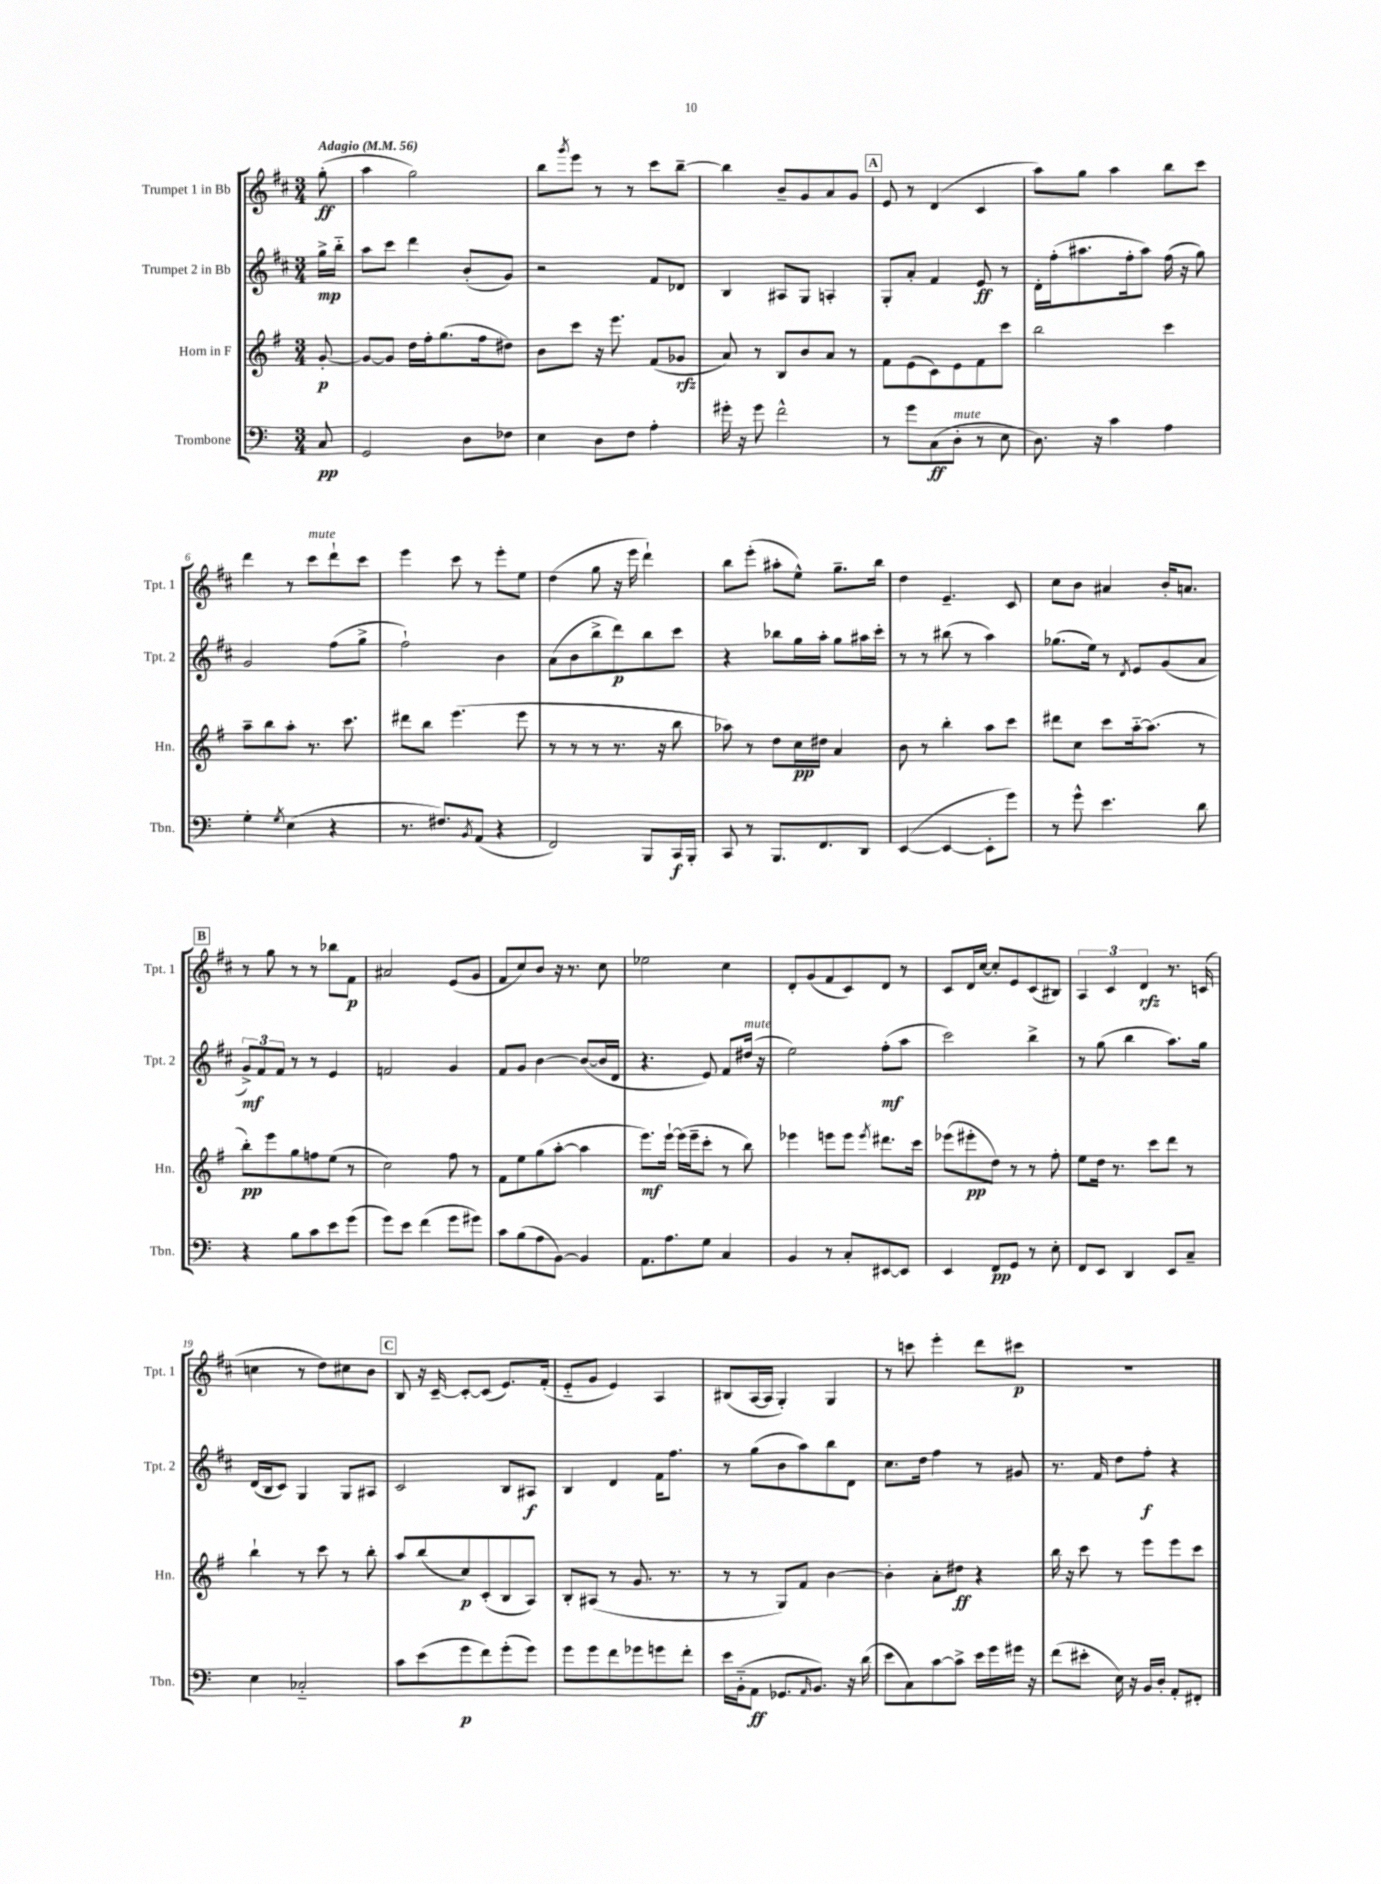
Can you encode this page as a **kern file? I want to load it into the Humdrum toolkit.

**kern	**kern	**kern	**kern
*staff4	*staff3	*staff2	*staff1
*clefF4	*clefG2	*clefG2	*clefG2
*k[]	*k[f#]	*k[f#c#]	*k[f#c#]
*M3/4	*M3/4	*M3/4	*M3/4
*MM56	*MM56	*MM56	*MM56
8C/	[8g'/	16gg^\LL	(8gg'\
.	.	16bb'~\JJ	.
=	=	=	=
2GG/	8g/_L	8aa\L	4aa\
.	8g/]J	8ccc#\J	.
.	16dd\LL	4ddd\	2gg\)
.	16ff#'\J	.	.
.	(8.gg\	.	.
8D\L	.	(8b'/L	.
.	16ff#\k	.	.
8F-\J	8dd#\J)	8g/J)	.
=	=	=	=
4E\	8b\L	2r	8bb\L
.	.	.	8qggg/
.	8ccc\J	.	8eee\J
8D\L	16r	.	8r
.	8.eee\	.	.
8F\J	.	.	8r
4A'\	(8f#/L	8f#/L	8ccc#\L
.	8g-/J	8d-/J	[8bb~\J
=	=	=	=
16g#'\	8a/)	4B/	4bb\]
16r	.	.	.
8g#\	8r	.	.
2f^^\	8B/L	8A#/L	8b~/L
.	8b/	8G/J	8g/
.	8a/J	4A'/	8a/
.	8r	.	8g/J
=	=	=	=
8r	8f#\L	8G'/L	8e/
8g\L	(8e\	8a'/J	8r
(8C\	8c\)	4f#/	(4d/
8D'\J	8e\	.	.
8r	8f#\	8e/	4c#/
8E\	8ccc\J	8r	.
=	=	=	=
8.D\)	2bb\	16d'\LL	8aa\L)
.	.	(16ff#'\J	.
.	.	8.aa#\	8gg\J
16r	.	.	.
4c\	.	.	4aa\
.	.	16ff#'\k	.
.	.	8aa#\J)	.
4A\	4ccc\	(16ff#\	8bb\L
.	.	16r	.
.	.	8gg\)	8ccc#\J
=	=	=	=
4G'\	8aa~\L	2g/	4ddd\
.	8bb\	.	.
8qG/	.	.	.
(4E\	8aa'\J	.	8r
.	8.r	.	8ccc#\L
4r	.	(8ff#\L	8ddd`\
.	8.ccc\	.	.
.	.	8gg^\J	8ccc#\J
=	=	=	=
8.r	8ddd#\L	2ff#`\)	4eee\
.	8bb\J	.	.
8.F#/L)	.	.	.
.	(4.eee\	.	8ccc#\
8qBB/	.	.	.
(8AA/J	.	.	8r
4r	.	4b\	8eee'\L
.	8eee\	.	8ee\J
=	=	=	=
2FF/)	8r	(8a\L	(4dd\
.	8r	8b\	.
.	8r	8bb^\	8gg\
.	8.r	8ddd\)	16r
.	.	.	16eee\
8BBB/L	.	8bb\	4ddd`\)
.	16r	.	.
16CC/L	8bb\	8ccc#\J	.
16BBB'/JJ	.	.	.
=	=	=	=
8CC/	8aa-\)	4r	8bb\L
8r	8r	.	(8eee'\J
8.BBB/L	8dd\L	8bb-\L	8aa#'\L
.	16cc\L	16gg\L	8ee^^\J)
8.FF/	16dd#\JJ	16aa'\JJ	.
.	4a/	8gg\L	8.gg~\L
8DD/J	.	16aa#\L	.
.	.	16ccc#'\JJ	16bb\Jk
=	=	=	=
([4EE/	8b\	8r	4dd\
.	8r	8r	.
4EE/_	4bb'\	(8bb#\	4.e~/
.	.	8r	.
8EE'\]L	8aa\L	4aa\)	.
8g\J)	8ccc\J	.	8c#/
=	=	=	=
8r	8ddd#\L	(8.gg-\L	8cc#\L
8g^^\	8cc\J	.	8b\J
.	.	16ee\Jk)	.
4.e\	8ccc\L	8r	4a#/
.	.	8qd/	.
.	[16aa'~\k	8e/L	.
.	(8.aa\]J	.	.
.	.	(8g/	16b'/LK
.	.	.	8.a/J
8d\	8r	8a/J	.
=	=	=	=
4r	8bb'\L)	12g^/L)	8r
.	.	12f#/	.
.	8eee\	.	8gg\
.	.	12f#/J	.
8B\L	8gg\	8r	8r
8c\	8ff\	8r	8r
8e\	(8ee\J	4e/	8bb-\L
(8g\J	8r	.	8f#\J
=	=	=	=
8g\L)	2cc\)	2f/	2a#/
8e\J	.	.	.
(4f\	.	.	.
8g\L	8ff#\	4g/	(8e/L
8g#\J)	8r	.	8g/J
=	=	=	=
8c\L	8f#\L	8f#/L	8f#/L
(8B\	8ee\	8g/J	8cc#/)
8A\	(8gg\	[4b\	8b/J
[8BB\J)	[8aa'\J	.	16r
.	.	.	8.r
4BB/]	4aa\]	(8b/_L	.
.	.	16b/]L	8cc#\
.	.	16d/JJ	.
=	=	=	=
8.AA\L	8.eee\L)	4.r	2ee-\
8.A\	[16eee`\Jk	.	.
.	(16eee\]LL	.	.
.	16eee~\J	.	.
8G\J	8ccc'\J	8e/)	.
4C/	8r	8f#/L	4cc#\
.	8bb\)	(16dd#/Jk	.
.	.	16r	.
=	=	=	=
4BB/	4eee-\	2ee\)	8d'/L
.	.	.	(8g/
8r	8eee\L	.	8f#/
8C'/L	8eee\J	.	8c#/)
.	8qeee/	.	.
[8EE#/	8.ddd#\L	(8ff#'\L	8d/J
8EE#/]J	.	8aa\J	8r
.	16ccc\Jk	.	.
=	=	=	=
4EE/	(8eee-\L	2ccc#\)	8c#/L
.	8eee#'\	.	16d/L
.	.	.	[16cc#/JJ
8FF/L	8dd\J)	.	8cc#'/]L
8GG/J	8r	.	8e/
8r	8r	4bb^\	(8c#/
8E'\	8ff#'\	.	8B#/J)
=	=	=	=
8FF/L	8ee\L	8r	6A/
8EE/J	16dd\Jk	(8gg\	.
.	.	.	6c#/
.	8.r	.	.
4DD/	.	4bb\	.
.	.	.	6d/
.	8ccc\L	.	.
8EE/L	8ddd\J	8.aa\L)	8.r
8C~/J	8r	.	.
.	.	16gg\Jk	(16c/
=	=	=	=
4E\	4bb`\	(16d/LL	4cc\
.	.	16B/J	.
.	.	8c#/J)	.
2C-'~/	8r	4G/	8r
.	8ccc\	.	8dd\L)
.	8r	8G/L	8cc#\
.	8bb'\	8A#/J	8b\J
=	=	=	=
8c\L	8aa/L	2c#/	8B/
(8e\	(8bb/	.	16r
.	.	.	[16c#~/
8g\	8cc/)	.	8c#'/_L
8f\)	(8c'/	.	(8c#/]J
(8g'\	8B/	8B/L	8.e/L)
8g\J)	8A/J)	8A#/J	.
.	.	.	(16f#'/Jk
=	=	=	=
8g\L	8B'/L	4B/	8e'~/L
8g\	(8A#/J	.	8g/J
8f\	8r	4d/	4e/)
8g-\	8.g/	.	.
8g\	.	16f#\LK	4A/
.	8.r	8.ff#\J	.
8f'\J	.	.	.
=	=	=	=
16e\LL	8r	8r	(8B#/L
(16BB'~\J	.	.	.
8AA\J	8r	(8gg\L	[16A/L
.	.	.	16A/]JJ
8.GG-/L	8G/L)	8b\	4G'/)
.	8f#/J	8aa\)	.
16qqAA/	.	.	.
8.BB/J)	.	.	.
.	[4b\	8bb\	4G/
16r	.	8d\J	.
(16d\	.	.	.
=	=	=	=
8e\L	4b'\]	8.cc#\L	8r
8C\)	.	.	8ccc\
.	.	16dd\Jk	.
[8c\	8a'\L	4ff#\	4eee'\
8c^\]J	8dd#\J	.	.
16e\LL	4r	8r	8ddd\L
16g\	.	.	.
16g#\JJ	.	8g#/	8ccc#\J
16r	.	.	.
=	=	=	=
(8f\L	16bb\	8.r	2.r
.	16r	.	.
8e#'\J	8ccc\	.	.
.	.	16f#/	.
16E\)	8r	8dd\L	.
16r	.	.	.
16BB/LL	8eee\L	8ff#'\J	.
16D'/JJ	.	.	.
8AA'/L	8eee\	4r	.
8FF#'/J	8ccc\J	.	.
==	==	==	==
*-	*-	*-	*-
